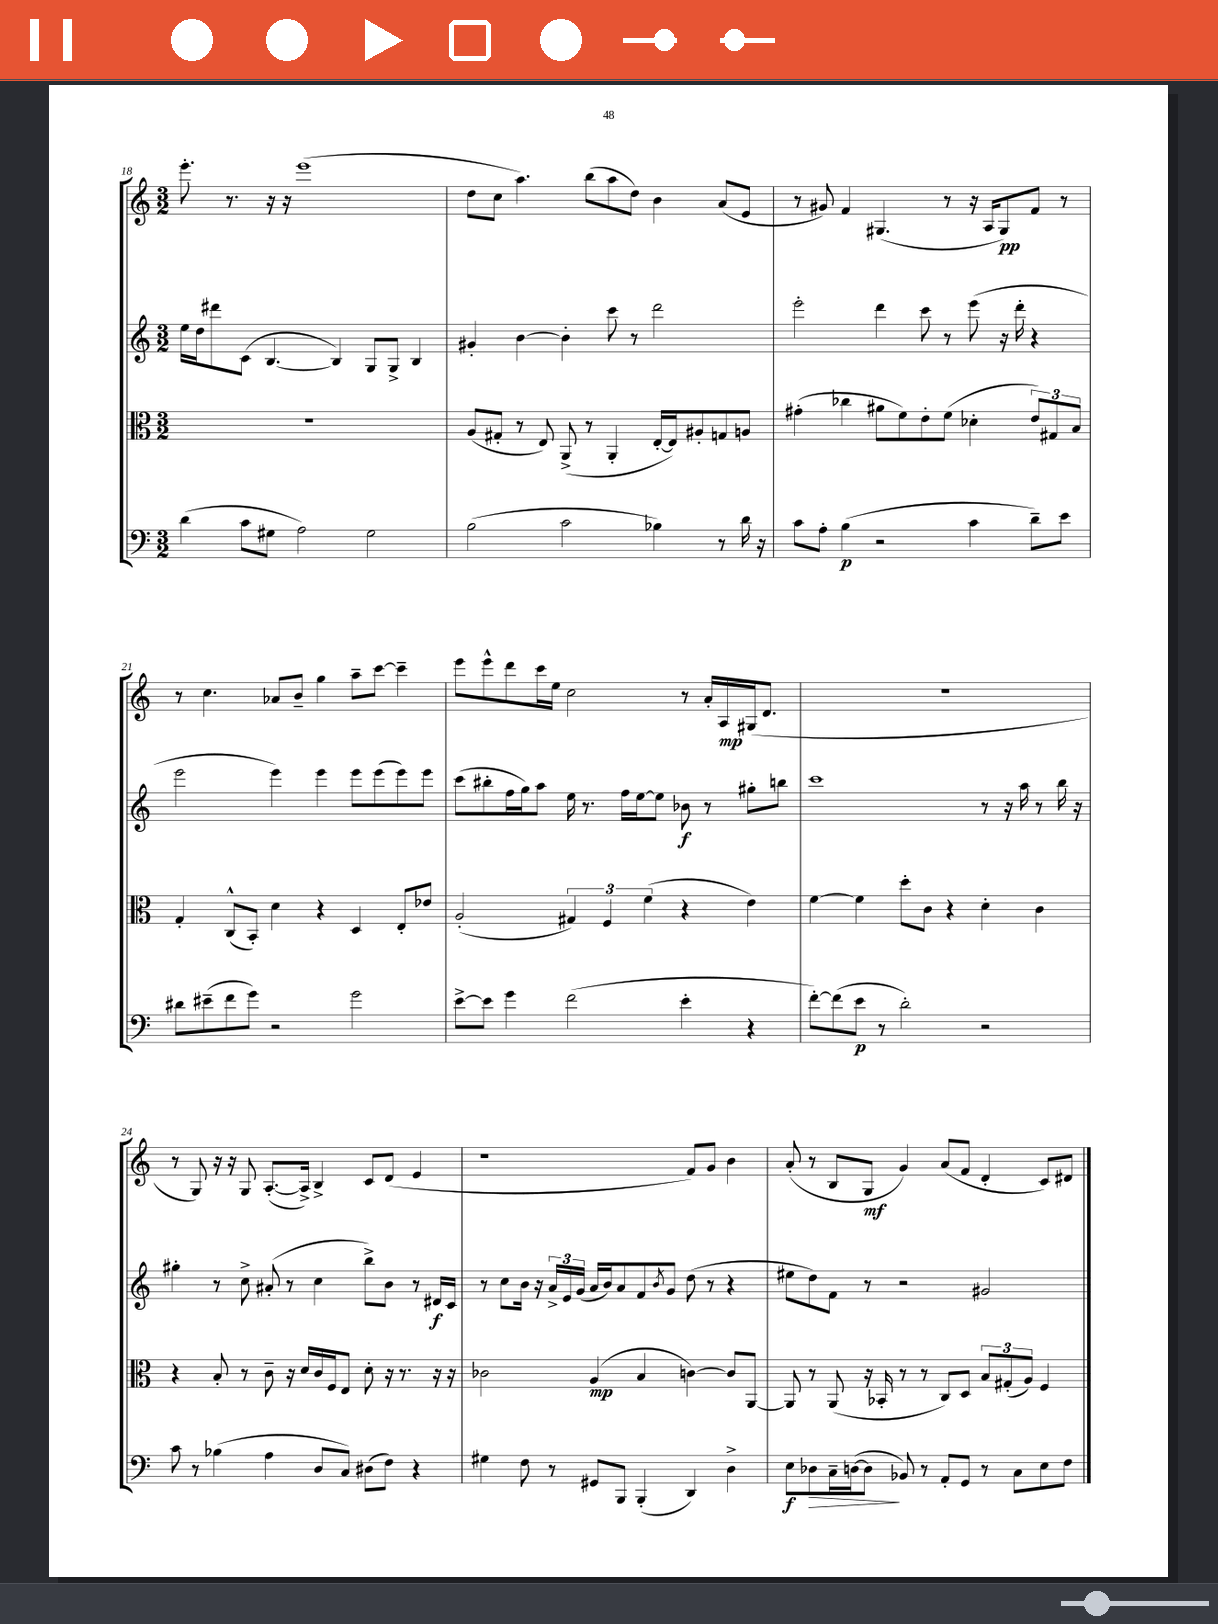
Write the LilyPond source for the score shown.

<<
\new StaffGroup <<
\new Staff = "s0" {
    \clef treble \key c \major \numericTimeSignature \time 3/2
    e'''8.-. r8. r16 r16 e'''1( |
    d''8 c''8 a''4.) b''8( a''8 d''8) b'4 a'8( e'8 |
    r8 gis'8) f'4 gis4.( r8 r16 a16 gis8\pp) f'8 r8 |
    r8 c''4. aes'8 b'8-- g''4 a''8-- c'''8~ c'''4-- |
    e'''8 e'''8-^ d'''8 c'''16 e''16 c''2 r8 a'16-. a16\mp gis16( d'8. |
    R1. |
    r8 g8) r16 r16 g8 a8.~-.( a16->) b4-> c'8 d'8( e'4 |
    r1 f'8) g'8 b'4 |
    a'8-.( r8 b8 g8\mf g'4) a'8( f'8 d'4-. c'8) dis'8 \bar "|." |
}
\new Staff = "s1" {
    \clef treble \key c \major \numericTimeSignature \time 3/2
    e''16 d''16 dis'''8 c'8( b4.~ b4) g8 g8-> b4 |
    gis'4-. b'4~ b'4-. c'''8 r8 d'''2 |
    e'''2-. d'''4 c'''8 r8 e'''8( r16 d'''16-. r4 |
    e'''2 e'''4) e'''4 e'''8 e'''8( e'''8) e'''8 |
    c'''8( bis''8-. f''16 g''16) a''8 e''16 r8. f''16 e''16~ e''8 bes'8\f r8 gis''8-. b''8 |
    c'''1 r8 r16 a''16 r8 b''16 r16 |
    gis''4-. r8 c''8-> ais'8-.( r8 c''4 b''8->) b'8 r8 dis'16\f c'16 |
    r8 c''8 b'16 r16 \tuplet 3/2 { a'16-> e'16 g'16( } a'16 b'16) a'8 f'8 \acciaccatura { b'8 } g'8 d''8( r8 r4 |
    eis''8 d''8) f'8 r8 r2 gis'2 \bar "|." |
}
\new Staff = "s2" {
    \clef alto \key c \major \numericTimeSignature \time 3/2
    R1. |
    a8( gis8-. r8 e8) a,8->( r8 a,4-. e16~-. e16) ais8-. g8 a8 |
    gis'4-.( ces''4 ais'8 f'8) e'8-. f'8( des'4-. \tuplet 3/2 { e'8) gis8 b8 } |
    g4-. c8-^( b,8-.) d'4 r4 d4 e8-. ees'8 |
    a2-.( \tuplet 3/2 { gis4) f4 f'4( } r4 e'4) |
    f'4~ f'4 d''8-. c'8 r4 d'4-. c'4 |
    r4 b8-. r8 c'8-- r16 d'16 c'16 f16 e8 d'8-. r16 r8. r16 r16 |
    ces'2 a4\mp( b4 c'4~) c'8 a,8~ |
    a,8 r8 a,8( r16 bes,16-. r8 r8 c8) d8 \tuplet 3/2 { b8 gis8-.( a8) } f4 \bar "|." |
}
\new Staff = "s3" {
    \clef bass \key c \major \numericTimeSignature \time 3/2
    d'4( c'8 gis8 a2) gis2 |
    b2( c'2 bes4) r8 d'16 r16 |
    c'8 a8-. b4\p( r2 c'4 d'8--) e'8 |
    dis'8 eis'8--( f'8 g'8) r2 g'2 |
    e'8~-> e'8 g'4 f'2( e'4-. r4 |
    f'8~-.) f'8( e'8\p r8 d'2-.) r2 |
    c'8 r8 bes4( a4 d8 c8) dis8( f8) r4 |
    gis4 f8 r8 gis,8 b,,8 b,,4-.( d,4) d4-> |
    e8\f des8\> c16-- d16~( d8\! bes,8) r8 a,8-. g,8 r8 c8 e8 f8 \bar "|." |
}
>>
>>
\layout { \context { \Score currentBarNumber = #18 } }
